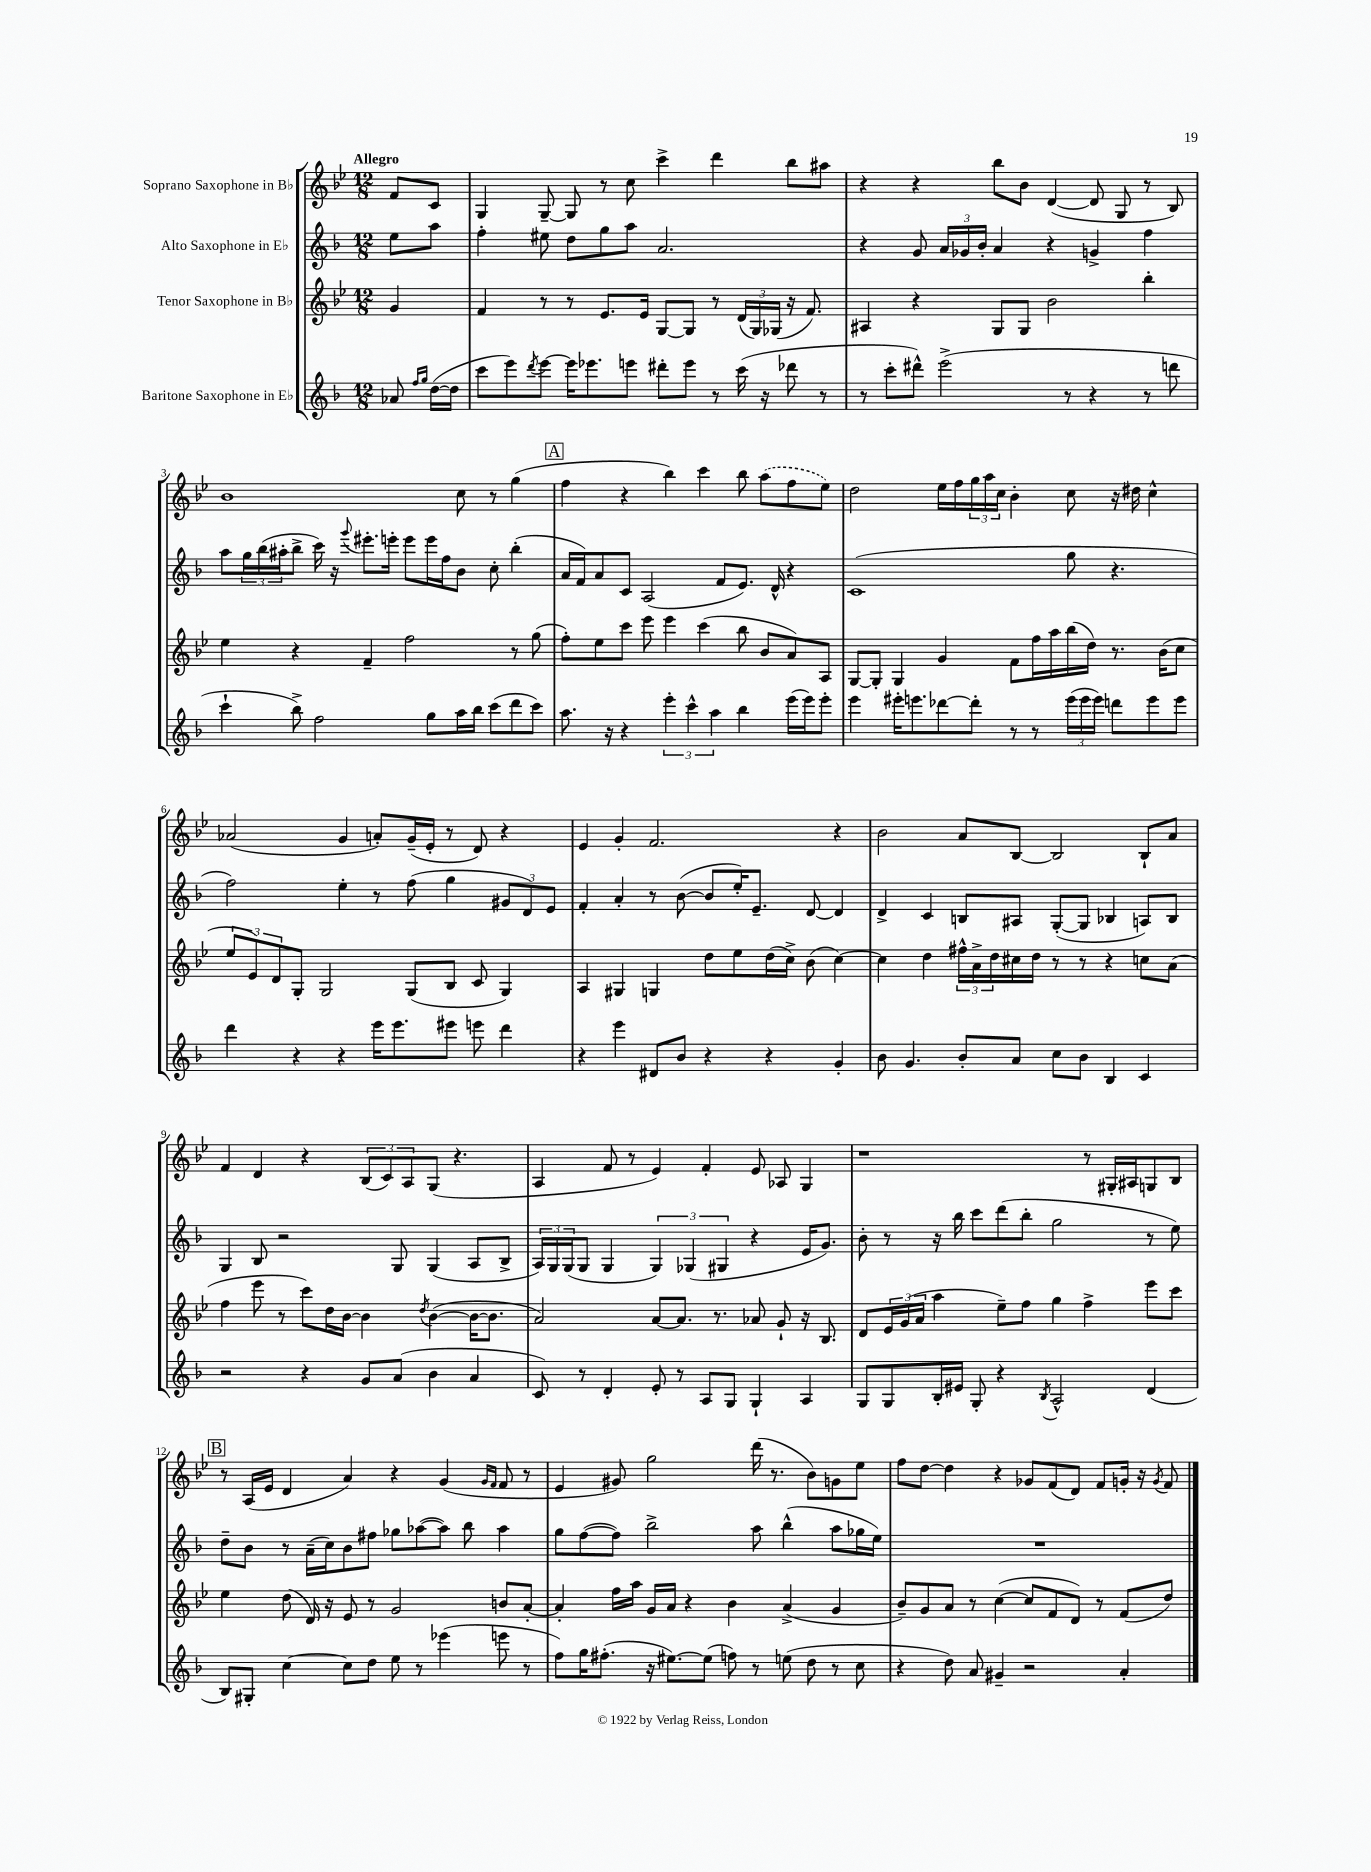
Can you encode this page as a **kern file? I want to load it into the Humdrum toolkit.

**kern	**kern	**kern	**kern
*staff4	*staff3	*staff2	*staff1
*clefG2	*clefG2	*clefG2	*clefG2
*k[b-]	*k[b-e-]	*k[b-]	*k[b-e-]
*M12/8	*M12/8	*M12/8	*M12/8
8a-	4g	8ee	8f
16qqff	.	.	.
16qqgg	.	.	.
([16dd	.	8aa	8c
16dd]	.	.	.
=	=	=	=
8ccc	4f	4ff'	4G
8eee)	.	.	.
8qddd	.	.	.
[8eee	8r	8ee#	[8G~
16eee]	8r	8dd	8G]
8.eee-	.	.	.
.	8.e-	8gg	8r
8eee	.	8aa	8cc
.	16e-	.	.
8ddd#'	[8G	2.a	4ccc^
8eee	8G]	.	.
8r	8r	.	4ddd
(16ccc	(24d	.	.
.	24G)	.	.
16r	.	.	.
.	(24G-	.	.
8ddd-	16r	.	8bb-
.	8.f)	.	.
8r	.	.	8aa#
=	=	=	=
8r	4A#	4r	4r
8ccc'	.	.	.
8ddd#^^)	4r	8g	4r
(2eee^	.	24a	.
.	.	24g-	.
.	.	24b-'	.
.	8G	4a	8bb-
.	8G	.	8b-
.	2b-	4r	([4d
8r	.	.	.
4r	.	4g^	8d]
.	.	.	8G
8r	4bb-'	4ff	8r
8ddd	.	.	8B-)
=	=	=	=
4ccc`	4ee-	8aa	1b-
.	.	24gg	.
.	.	(24bb-	.
.	.	24aa#'	.
8bb-^)	4r	8bb-^	.
2ff	.	16ccc)	.
.	.	16r	.
.	.	8qqggg	.
.	4f~	8.eee#'	.
.	.	16eee'	.
.	2ff	8eee	.
8gg	.	16eee	.
.	.	16ff	.
16aa	.	8b-	8cc
16bb-	.	.	.
(8ccc	.	8cc'	8r
8ddd	8r	(4bb-'	(4gg
8ccc)	(8gg	.	.
=	=	=	=
8.aa	8ff')	16a	4ff
.	.	16f)	.
.	8ee-	8a	.
16r	.	.	.
4r	8ccc	8c	4r
.	8eee-	(2A	.
6eee'	4eee-	.	4bb-)
6ccc^^	.	.	.
.	(4ccc	.	4ccc
6aa	.	.	.
.	.	8f	.
4bb-	8bb-	8.e)	8bb-
.	8b-	.	(8aa
.	.	16d^^	.
(16eee	8a)	4r	8ff
16eee)	.	.	.
8eee'	8A	.	8ee-)
=	=	=	=
4eee	[8G	(1c	2dd
.	8G']	.	.
16eee#'	4G	.	.
8.eee	.	.	.
[8ddd-	4g	.	16ee-
.	.	.	16ff
8ddd-']	.	.	24gg
.	.	.	24aa
.	.	.	24cc
8r	8f	.	4b-'
8r	16ff	.	.
.	16aa	.	.
(24eee	(16bb-	8gg	8cc
24eee	.	.	.
.	16dd)	.	.
24eee)	.	.	.
8ddd	8.r	4.r	16r
.	.	.	16dd#
8eee	.	.	4cc^^
.	(16b-	.	.
8eee	8cc	.	.
=	=	=	=
4ddd	12ee-	2ff)	(2a-
.	12e-)	.	.
.	12d	.	.
4r	8G'	.	.
.	2G	.	.
4r	.	4ee'	4g
16eee	.	8r	8a')
8.eee	.	.	.
.	(8G	(8ff	(16g~
.	.	.	16e-'
8eee#	8B-	4gg	8r
8eee	8c	.	8d)
4ddd	4G)	12g#	4r
.	.	12d)	.
.	.	12e	.
=	=	=	=
4r	4A	4f'	4e-
4eee	4G#	4a'	4g'
8d#	4G	8r	2.f
8b-	.	([8b-	.
4r	8dd	8b-]	.
.	8ee-	16ee')	.
.	.	8.e~	.
4r	(16dd	.	.
.	16cc^)	.	.
.	(8b-	[8d	.
4g'	[4cc)	4d]	4r
=	=	=	=
8b-	4cc]	4d^	2b-
4.g	.	.	.
.	4dd	4c	.
8b-'	24ff#^^	8B	8a
.	24a^	.	.
.	24dd	.	.
8a	16cc#	8A#	[8B-
.	16dd	.	.
8cc	8r	([8G'	2B-]
8b-	8r	8G]	.
4B-	4r	4B-	.
4c	8cc	8A)	8B-`
.	(8a	8B-	8a
=	=	=	=
2r	4ff	4G	4f
.	8eee-	8B-	4d
.	8r	2r	.
4r	8ccc)	.	4r
.	16dd	.	.
.	[16b-	.	.
8g	4b-]	.	(12B-
.	.	.	12c)
(8a	.	8G	.
.	.	.	12A
.	8qdd	.	.
4b-	([4b-	(4G	(8G
.	.	.	4.r
4a	16b-_	8A	.
.	8.b-]	.	.
.	.	8B-^	.
=	=	=	=
8c)	2a)	24A)	4A
.	.	24G	.
.	.	(24G	.
8r	.	8G	.
4d'	.	4G	8f
.	.	.	8r
8e'	[8a	6G)	4e-)
8r	8.a]	.	.
.	.	(6G-	.
8A	.	.	4f'
.	8.r	.	.
.	.	6G#	.
8G	.	.	.
4G`	8a-	4r	8e-
.	8g`	.	8A-
4A	16r	16e	4G
.	8.B-	8.g)	.
=	=	=	=
8G	8d	8b-'	1r
8G	24e-	8r	.
.	(24g	.	.
.	24a	.	.
16B-'	4aa	16r	.
16e#	.	16bb-	.
8G'	.	8ccc	.
4r	8ee-~)	(8ddd	.
.	8ff	8bb-'	.
8qB-	.	.	.
2A^^	4gg	2gg	.
.	4ff^	.	8r
.	.	.	16G#'
.	.	.	16A#
(4d	8eee-	8r	8G
.	8ccc	8ee)	8B-
=	=	=	=
8B-)	4ee-	8dd~	8r
8G#'	.	8b-	(16A
.	.	.	16e-
[4cc	(8dd	8r	4d
.	16d)	(16a~	.
.	16r	16cc)	.
8cc]	8e-	8b-	4a)
8dd	8r	8ff#	.
8ee	2g	8gg-	4r
8r	.	([8aa-	.
(4eee-	.	8aa-])	(4g
.	.	8bb-	.
.	.	.	16qqg
.	.	.	16qqf
8eee	8b	4aa-	8f
8r	[8a'	.	8r
=	=	=	=
8ff)	4a']	8gg	4e-
16gg	.	([8ff	.
(8.ff#'	.	.	.
.	16ff	8ff])	8g#)
.	16aa	.	.
16r	16g	2bb-^	2gg
[8.ee#)	16a	.	.
.	4r	.	.
(8ee#]	.	.	.
8ff)	4b-	.	.
8r	.	8aa	(16ddd
.	.	.	8.r
(8ee	(4a^	(4bb-^^	.
8dd	.	.	8b-)
8r	4g	8aa	8g
8cc	.	16gg-	8ee-
.	.	16ee)	.
=	=	=	=
4r	8b-~)	1.r	8ff
.	8g	.	[8dd
8dd)	8a	.	4dd]
8a	8r	.	.
4g#~	([4cc	.	4r
2r	8cc]	.	8g-
.	8f	.	(8f
.	8d)	.	8d)
.	8r	.	8f
4a'	(8f	.	16g'
.	.	.	16r
.	.	.	8qg
.	8dd)	.	8f
==	==	==	==
*-	*-	*-	*-
